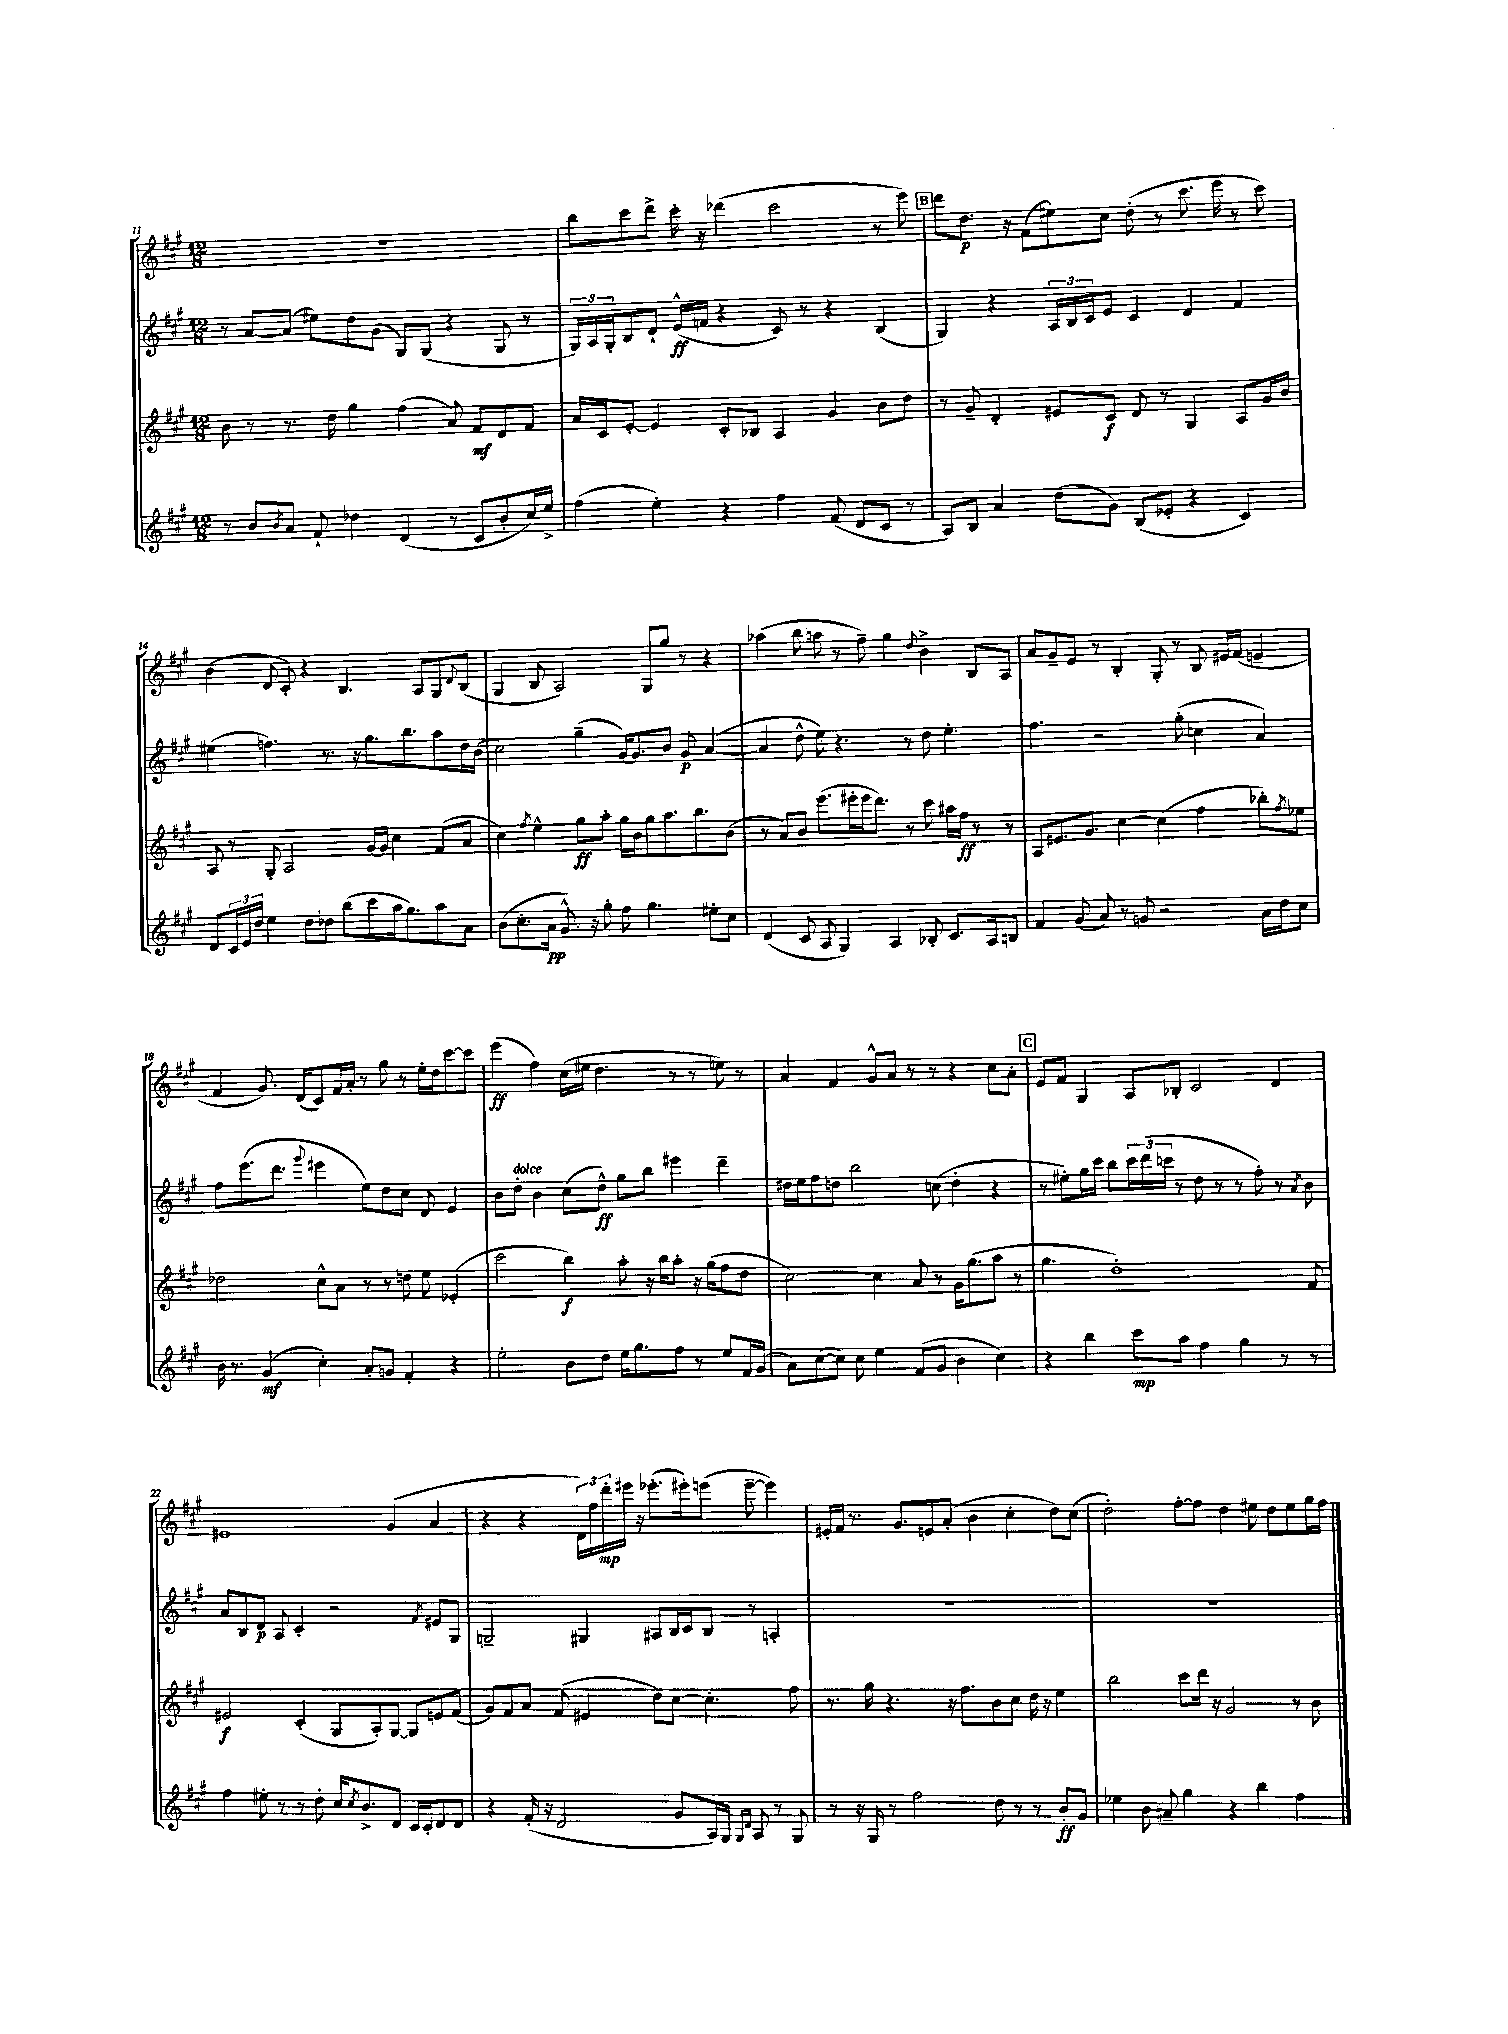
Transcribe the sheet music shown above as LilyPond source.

<<
\new StaffGroup <<
\new Staff = "s0" {
    \clef treble \key a \major \numericTimeSignature \time 12/8
    R1. |
    b''8 cis'''8 d'''8-> cis'''16-. r16 des'''4( cis'''2 r8 e'''8) |
    \mark \markup { \box "B" } d'''8 d''8.\p r16 fis'8( eis''8) cis''8 d''8-.( r8 cis'''8. e'''16 r8 cis'''8) |
    b'4( d'8 cis'8-.) r4 b4. a8 gis8 \appoggiatura { d'8 } b8( |
    gis4 b8 a2) gis8 gis''8 r8 r4 |
    aes''4( b''8 a''8 r8 fis''8--) gis''4 \appoggiatura { d''8 } b'4-> b8 a8 |
    a'8 gis'8-- e'8 r8 b4-. gis8-. r8 b8 eis'16 fis'16( e'4-- |
    fis'4 gis'8.) d'16( cis'8) fis'16 a'16-. r8 gis''8 r8 e''16-. d''16 cis'''8~ cis'''8 |
    e'''4\ff( fis''4) cis''16( eis''16 d''4. r8 r8 e''8) r8 |
    a'4 fis'4 gis'8-^ a'8 r8 r8 r4 cis''8 a'8-. |
    \mark \markup { \box "C" } e'8 fis'8 gis4 a8 bes8-. cis'2 d'4 |
    eis'1 gis'4( a'4 |
    r4 r4 \tuplet 3/2 { d'16) fis''16 d'''16-.\mp } eis'''16 r16 ees'''8.-.( eis'''16-.) e'''8( e'''8~-- e'''4) |
    eis'16-. fis'16 r8. gis'8. e'8 a'8-.( b'4 cis''4-. d''8) cis''8( |
    d''2-.) fis''8~-. fis''8 d''4 eis''8 d''8 eis''8 gis''16 fis''16 \bar "|." |
}
\new Staff = "s1" {
    \clef treble \key a \major \numericTimeSignature \time 12/8
    r8 a'8~ a'8( eis''8) d''8 gis'8( gis8) gis8( r4 gis8 r8 |
    \tuplet 3/2 { gis16) a16 gis16-. } b8 d'8-! e'16-^\ff( f'16 r4 cis'8) r8 r4 b4( |
    \mark \markup { \box "B" } gis4) r4 \tuplet 3/2 { a16 b16 cis'16 } e'8 cis'4 d'4 fis'4 |
    eis''4( f''4.) r8. r16 gis''8. b''8. a''8 d''16 b'16( |
    cis''2) gis''4--( gis'16~) gis'8. b'8 gis'8\p a'4~( |
    a'4 d''8-^ e''8) r4. r8 d''8 e''4.-. |
    fis''4. r2 gis''8-.( c''4 a'4) |
    fis''8 e'''8.( d'''8. \appoggiatura { gis'''8 } eis'''4 e''8) d''8 cis''8 d'8 e'4 |
    b'8 d''8-.^\markup { \italic "dolce" } b'4 cis''8( d''8-^\ff) gis''8 b''8 eis'''4 d'''4-- |
    dis''16 e''16 fis''8 d''8 b''2 c''8( d''4-. r4 |
    \mark \markup { \box "C" } r8 eis''8-.) gis''16 cis'''16 b''8 \tuplet 3/2 { cis'''16 d'''16( c'''16 } r8 d''8 r8 r8 fis''8-.) r8 \acciaccatura { a'8 } b'8 |
    a'8 b8 d'8\p a8 cis'4-. r2 \acciaccatura { fis'8 } eis'8 gis8 |
    g2-- gis4 ais8 b16 cis'16 b8 r8 a4-. |
    R1. |
    R1. \bar "|." |
}
\new Staff = "s2" {
    \clef treble \key a \major \numericTimeSignature \time 12/8
    b'8 r8 r8. d''16 gis''4 fis''4( a'8) fis'8\mf d'8 fis'8 |
    a'16 cis'16 e'8~-. e'4 cis'8-. bes8 a4 gis'4 b'8 d''8 |
    \mark \markup { \box "B" } r8 gis'8-- d'4-. eis'8 cis'8\f d'8 r8 gis4 a8 gis'16 b'16 |
    a8 r8 gis8-. a2 gis'16~ gis'16 cis''4 fis'8( a'8 |
    cis''4) \acciaccatura { fis''8 } e''4-^ gis''8\ff a''8-. gis''16 b'16 gis''8 a''8. b''8. b'8( |
    r8 a'8) b'8 e'''8.( eis'''16-. eis'''16 d'''8.) r8 cis'''8 ais''16 fis''16\ff r8 r8 |
    a8 eis'8. gis'8. cis''4~ cis''4( fis''4 bes''8-.) \acciaccatura { fis''8 } ees''8 |
    des''2 cis''8-^ a'8 r8 r8 d''8 e''8 ees'4-.( |
    cis'''2 b''4\f) a''8-. r16 b''16 a''8-. r16 gis''16( fis''8 d''8 |
    cis''2~) cis''4 a'8 r8 gis'16 gis''8.( a''8 r8 |
    \mark \markup { \box "C" } gis''4. d''1-.) fis'8 |
    eis'2\f cis'4-.( gis8 a8-.) gis8~ gis8 e'8 fis'8( |
    gis'8) fis'8 a'8 fis'8( eis'4 d''8) cis''8~ cis''4.-. fis''8 |
    r8. gis''16 r4. r16 fis''8. b'8 cis''8 d''16 r16 e''4 |
    b''2 cis'''8 d'''16 r16 gis'2 r8 b'8 \bar "|." |
}
\new Staff = "s3" {
    \clef treble \key a \major \numericTimeSignature \time 12/8
    r8 b'8 \acciaccatura { b'8 } a'8 fis'8-! des''4 d'4( r8 cis'8 b'8-. cis''16) e''16-> |
    fis''4( e''4-.) r4 fis''4 fis'8( d'8 cis'8 r8 |
    \mark \markup { \box "B" } a8) b8 a'4 d''8( gis'8) b8( ees'8-. r4 cis'4) |
    d'8 \tuplet 3/2 { cis'16 e'16 d''16 } e''4 d''8 des''8 b''8( cis'''8 a''16 gis''8.) a''8 a'8 |
    b'8( cis''8.-. a'16\pp gis'8.-^) r16 gis''8-. fis''8 gis''4. eis''8-. cis''8 |
    d'4( cis'8 a8 gis4) a4 bes8-. cis'8. a16 b8 |
    fis'4 gis'8( a'8) r8 g'8 r2 a'16 d''16 cis''8 |
    b'16 r8. gis'4\mf( cis''4-.) a'8-. g'8 fis'4-. r4 |
    e''2-. b'8 d''8 e''16 gis''8. fis''8 r8 e''8 fis'16 gis'16( |
    a'8) cis''8~( cis''8) cis''8 e''4 fis'8( gis'8 b'4 cis''4) |
    \mark \markup { \box "C" } r4 b''4 cis'''8\mp a''8 fis''4 gis''4 r8 r8 |
    fis''4 eis''8-. r8 r8 d''8-. cis''16 \acciaccatura { cis''8 } b'8.-> d'8 cis'16 cis'16-. d'8 d'8 |
    r4 fis'16-.( r16 d'2 gis'8 a16) gis16 \grace { gis16 d'16 } a8 r8 gis8 |
    r8 r16 gis16 r8 fis''2 d''8 r8 r8 b'8-.\ff gis'8 |
    ees''4 b'8 ais'8-- gis''4 r4 b''4 fis''4 \bar "|." |
}
>>
>>
\layout { \context { \Score currentBarNumber = #11 } }
